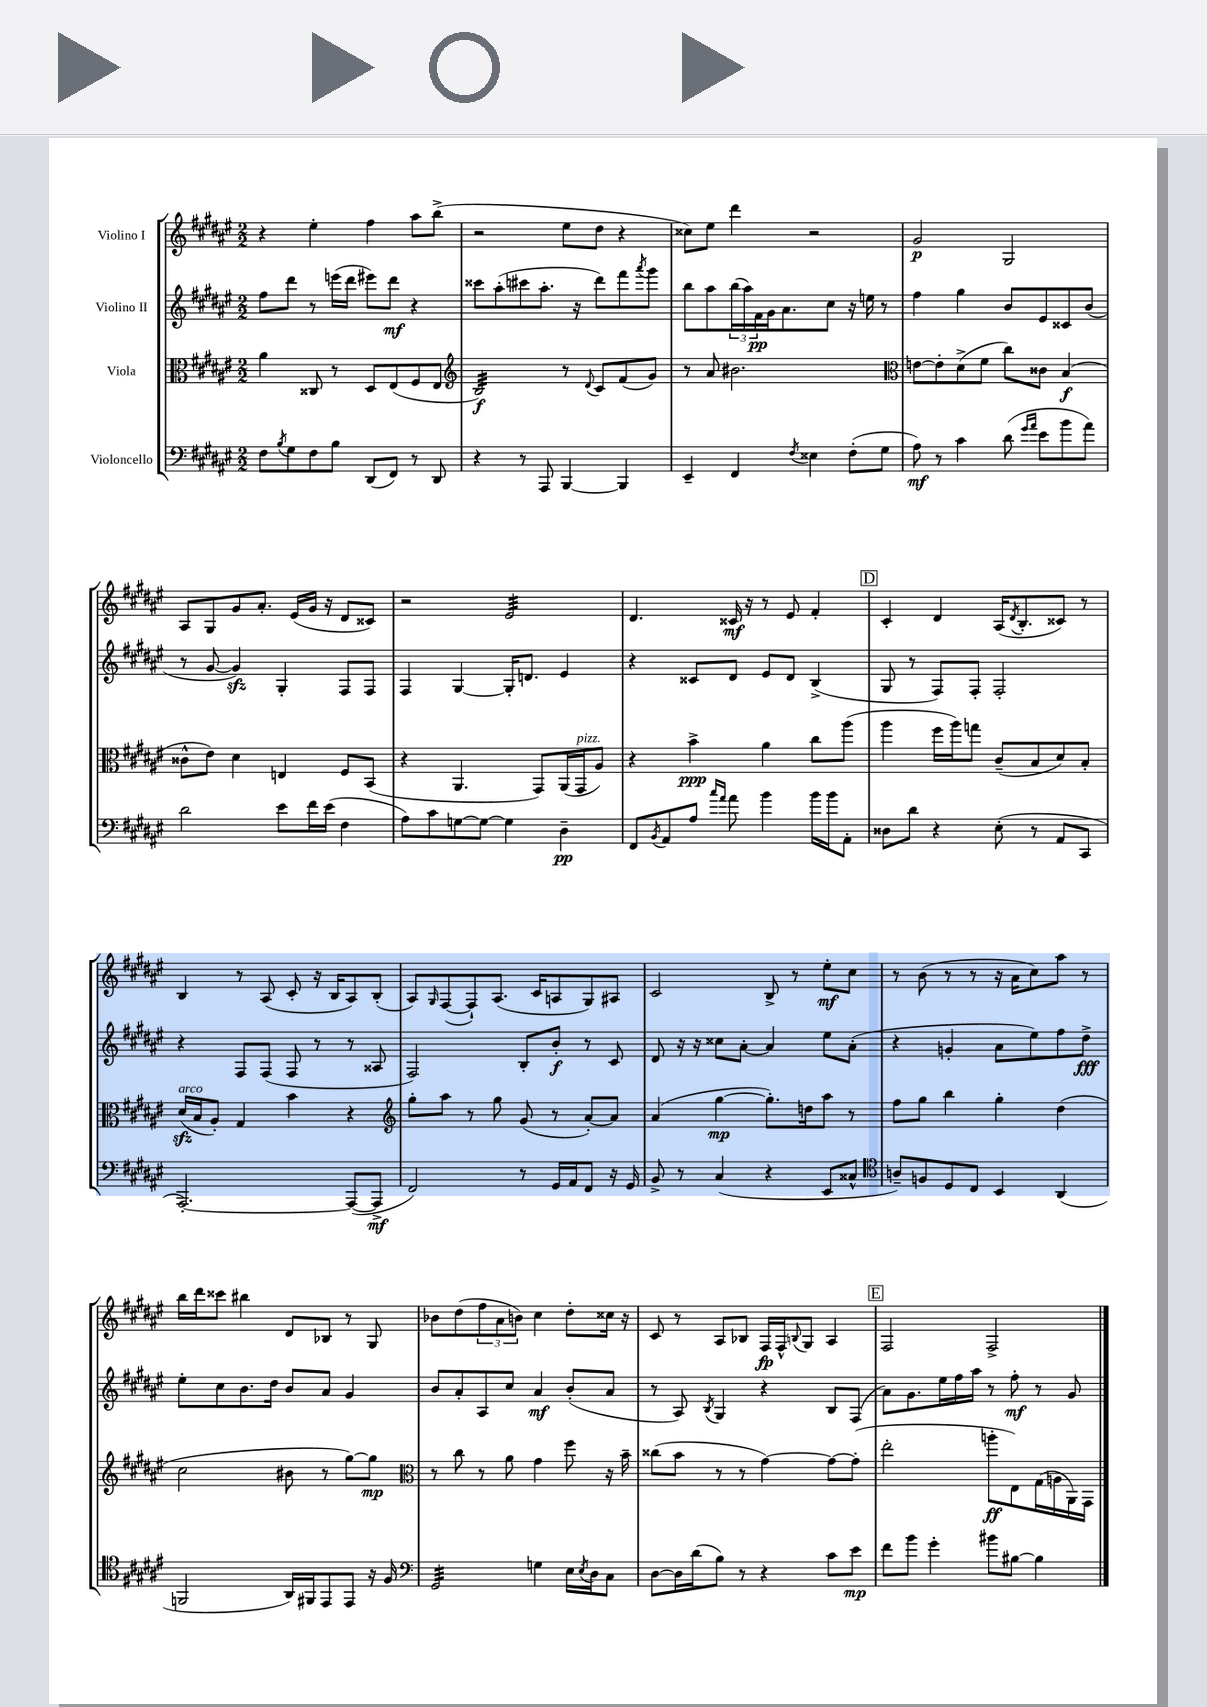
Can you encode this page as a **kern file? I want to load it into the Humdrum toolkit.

**kern	**kern	**kern	**kern
*staff4	*staff3	*staff2	*staff1
*clefF4	*clefC3	*clefG2	*clefG2
*k[f#c#g#d#a#e#]	*k[f#c#g#d#a#e#]	*k[f#c#g#d#a#e#]	*k[f#c#g#d#a#e#]
*M2/2	*M2/2	*M2/2	*M2/2
8F#\L	4a#\	8ff#\L	4r
8qB/	.	.	.
8G#\	.	8ddd#\J	.
8F#\	8C##/	8r	4ee#'\
8B\J	8r	(16eee\LL	.
.	.	16ddd#\JJ	.
(8DD#/L	8D#/L	8eee#\L)	4ff#\
8FF#/J)	(8E#/	8ddd#\J	.
8r	8F#/	4r	8aa#\L
8DD#/	8E#/J	.	(8bb^\J
=	=	=	=
*	*clefG2	*	*
4r	2B/)	8ccc##\L	2r
.	.	(8aa#'\	.
8r	.	8ccc#\	.
8AAA#/	.	8.aa#'\J	.
[4BBB/	8r	.	8ee#\L
.	.	16r	.
.	8qqd#/	.	.
.	8c#/L	8ddd#\L)	8dd#\J
4BBB/]	(8f#/	8fff#\	4r
.	.	8qaaa#/	.
.	8g#/J)	8ggg#\J	.
=	=	=	=
4EE#~/	8r	8bb\L	8cc##\L)
.	8a#/	8aa#\	8ee#\J
4FF#/	2.b#\	(24bb\L	4ddd#\
.	.	24aa#\)	.
.	.	24f#\	.
.	.	16g#\J	.
.	.	8.a#\	.
8qF#/	.	.	.
4E##\	.	.	2r
.	.	8cc#\J	.
(8F#'\L	.	16r	.
.	.	16ee\	.
8G#\J	.	8r	.
=	=	=	=
*	*clefC3	*	*
8A#\)	[8e\L	4ff#\	2g#/
8r	8e'\]	.	.
4c#\	(8d#^\	4gg#\	.
.	8f#\J	.	.
(8d#\	8cc#\L)	8b/L	2G#/
16qqg#/LL	.	.	.
16qqa#/JJ	.	.	.
8e#\L	8c##\J	8e#/	.
8b\	(4B/	8c##/	.
8a#\J)	.	(8b/J	.
=	=	=	=
2d#\	8c##^^\L	8r	8A#/L
.	8e#\J)	[8g#/	8G#/
.	4d#\	4g#/])	8g#/
.	.	.	8.a#'/J
8e#\L	4E/	4G#'/	.
.	.	.	(16e#/LL
16f#\L	.	.	16g#/JJ
(16e#\JJ	.	.	16r
4F#\	8F#/L	8F#/L	8d#/L
.	(8BB/J	8F#/J	8c##/J)
=	=	=	=
8A#\L)	4r	4F#/	2r
8c#\	.	.	.
[8G\	4.AA#/	[4G#/	.
8G\_J	.	.	.
4G\]	.	16G#'/]LK	2e#/
.	.	8.d/J	.
.	8GG#/L)	.	.
4D#~\	(16AA#/L	4e#/	.
.	16GG#/J	.	.
.	8A#/J)	.	.
=	=	=	=
8FF#/L	4r	4r	4.d#/
8qBB/	.	.	.
8AA#/	.	.	.
8A#/J	4b^\	8c##/L	.
16qqcc#/LL	.	.	.
16qqa#/JJ	.	.	.
8a#\	.	8d#/J	16c##/
.	.	.	16r
4b\	4a#\	8e#/L	8r
.	.	8d#/J	8e#/
16b\LL	8cc#\L	(4B^/	4f#'/
16b\J	.	.	.
8AA#'\J	(8aa#\J	.	.
=	=	=	=
8D##\L	4aa#\	8G#/	4c#'/
8d#\J	.	8r	.
4r	16ff#\LL	8F#/L)	4d#/
.	16aa#\J)	.	.
.	8gg\J	8F#'/J	.
(8E#'\	(8c#~/L	2F#'/	(16A#/LK
.	.	.	8qd#/
.	.	.	8.B'/
8r	8B/	.	.
8AA#/L	8d#/)	.	8c##/J)
8CC#/J	8B'/J	.	8r
=	=	=	=
[2.AAA#'/)	(16d#/LL	4r	4B/
.	16B/J	.	.
.	8A#'/J)	.	.
.	4G#/	8F#/L	8r
.	.	(8F#/J	(8A#/
.	4b\	8F#/	8c#'/
.	.	8r	16r
.	.	.	16B/LK
(8AAA#/_L	4r	8r	8A#/)
8AAA#^/]J	.	8A##/	(8B'/J
=	=	=	=
*	*clefG2	*	*
2FF#/)	8gg#'\L	2F#/)	8A#/L)
.	.	.	16qqG#/
.	8aa#\J	.	([8F#/
.	8r	.	8F#`/])
.	8gg#\	.	(8.A#/J
8r	(8g#/	8B'/L	.
.	.	.	16c#/LK
16GG#/LL	8r	8b'/J	8A/
16AA#/J	.	.	.
8FF#/J	[8a#'/L)	8r	8G#/)
16r	8a#/]J	8c#/	8A#/J
16GG#/	.	.	.
=	=	=	=
8BB^/	(4a#/	8d#/	2c#/
8r	.	16r	.
.	.	16r	.
(4C#/	[4gg#\	8cc##\L	.
.	.	[8a#'\J	.
4r	8.gg#'\]L)	4a#/]	8B^/
.	.	.	8r
.	16dd\k	.	.
8EE#/L	8aa#\J	8ee#\L	8ee#'\L
8C##^^/J	8r	(8a#'\J	8cc#\J
=	=	=	=
*clefC4	*	*	*
8A~/L)	8ff#\L	4r	8r
8F/	8gg#\J	.	(8b\
8D#/	4bb\	4g'/	8r
8C#/J	.	.	8r
4BB/	4gg#'\	8a#\L	16r
.	.	.	16a#\LK
.	.	8ee#\)	8cc#\)
(4AA#/	(4dd#\	8ff#\	8aa#\J
.	.	8dd#^\J	8r
=	=	=	=
2FF/	2cc#\	8ee#'\L	16bb\LL
.	.	.	16ddd#\J
.	.	8cc#\	8ccc##\J
.	.	8.b\	4bb#\
.	.	16dd#\Jk	.
16AA#/LL)	8b#\	8b/L	8d#/L
16FF#/J	.	.	.
8EE#/	8r	8a#/J	8B-/J
8EE#/J	[8gg#\L)	4g#/	8r
16r	8gg#\]J	.	8G#/
16F#/	.	.	.
=	=	=	=
*clefF4	*clefC3	*	*
2GG#/	8r	8b/L	8b-\L
.	8cc#\	8a#'/	(8dd#\
.	8r	8A#/	12ff#\
.	.	.	12a#\
.	8a#\	8cc#/J	.
.	.	.	12b\J)
4G\	4g#\	4a#/	4cc#\
16E#\LL	8ff#\	(8b'/L	8dd#'\L
8qE#/	.	.	.
16D#\J	.	.	.
8C#\J	16r	8a#/J	16cc##\Jk
.	16b~\	.	16r
=	=	=	=
[8D#\L	(8cc##\L	8r	8c#/
16D#\]L	8b\J	8A#/)	8r
(16d#\J	.	.	.
.	.	8qB/	.
8B\J)	8r	4G#/	8A#/L
8r	8r	.	8B-/J
4r	[4g#\)	4r	16F#/LL
.	.	.	16F#^^/J
.	.	.	8qqB/
.	.	.	8G#/J
8c#\L	8g#\_L	8B/L	4A#/
8e#\J	(8g#'\]J	(8F#/J	.
=	=	=	=
8f#\L	2ee#'\	8a#\L)	2F#/
8b\J	.	8.g#\	.
4g#'\	.	.	.
.	.	16ee#\L	.
.	.	16ff#\	.
.	.	16aa#\JJ	.
8b#\L	8aa'\L	8r	2F#^/
[8B#\J	8E#\)	8ff#'\	.
4B#\]	(16G#\L	8r	.
.	16A\	.	.
.	16AA#\)	8g#/	.
.	16GG#\JJ	.	.
==	==	==	==
*-	*-	*-	*-
